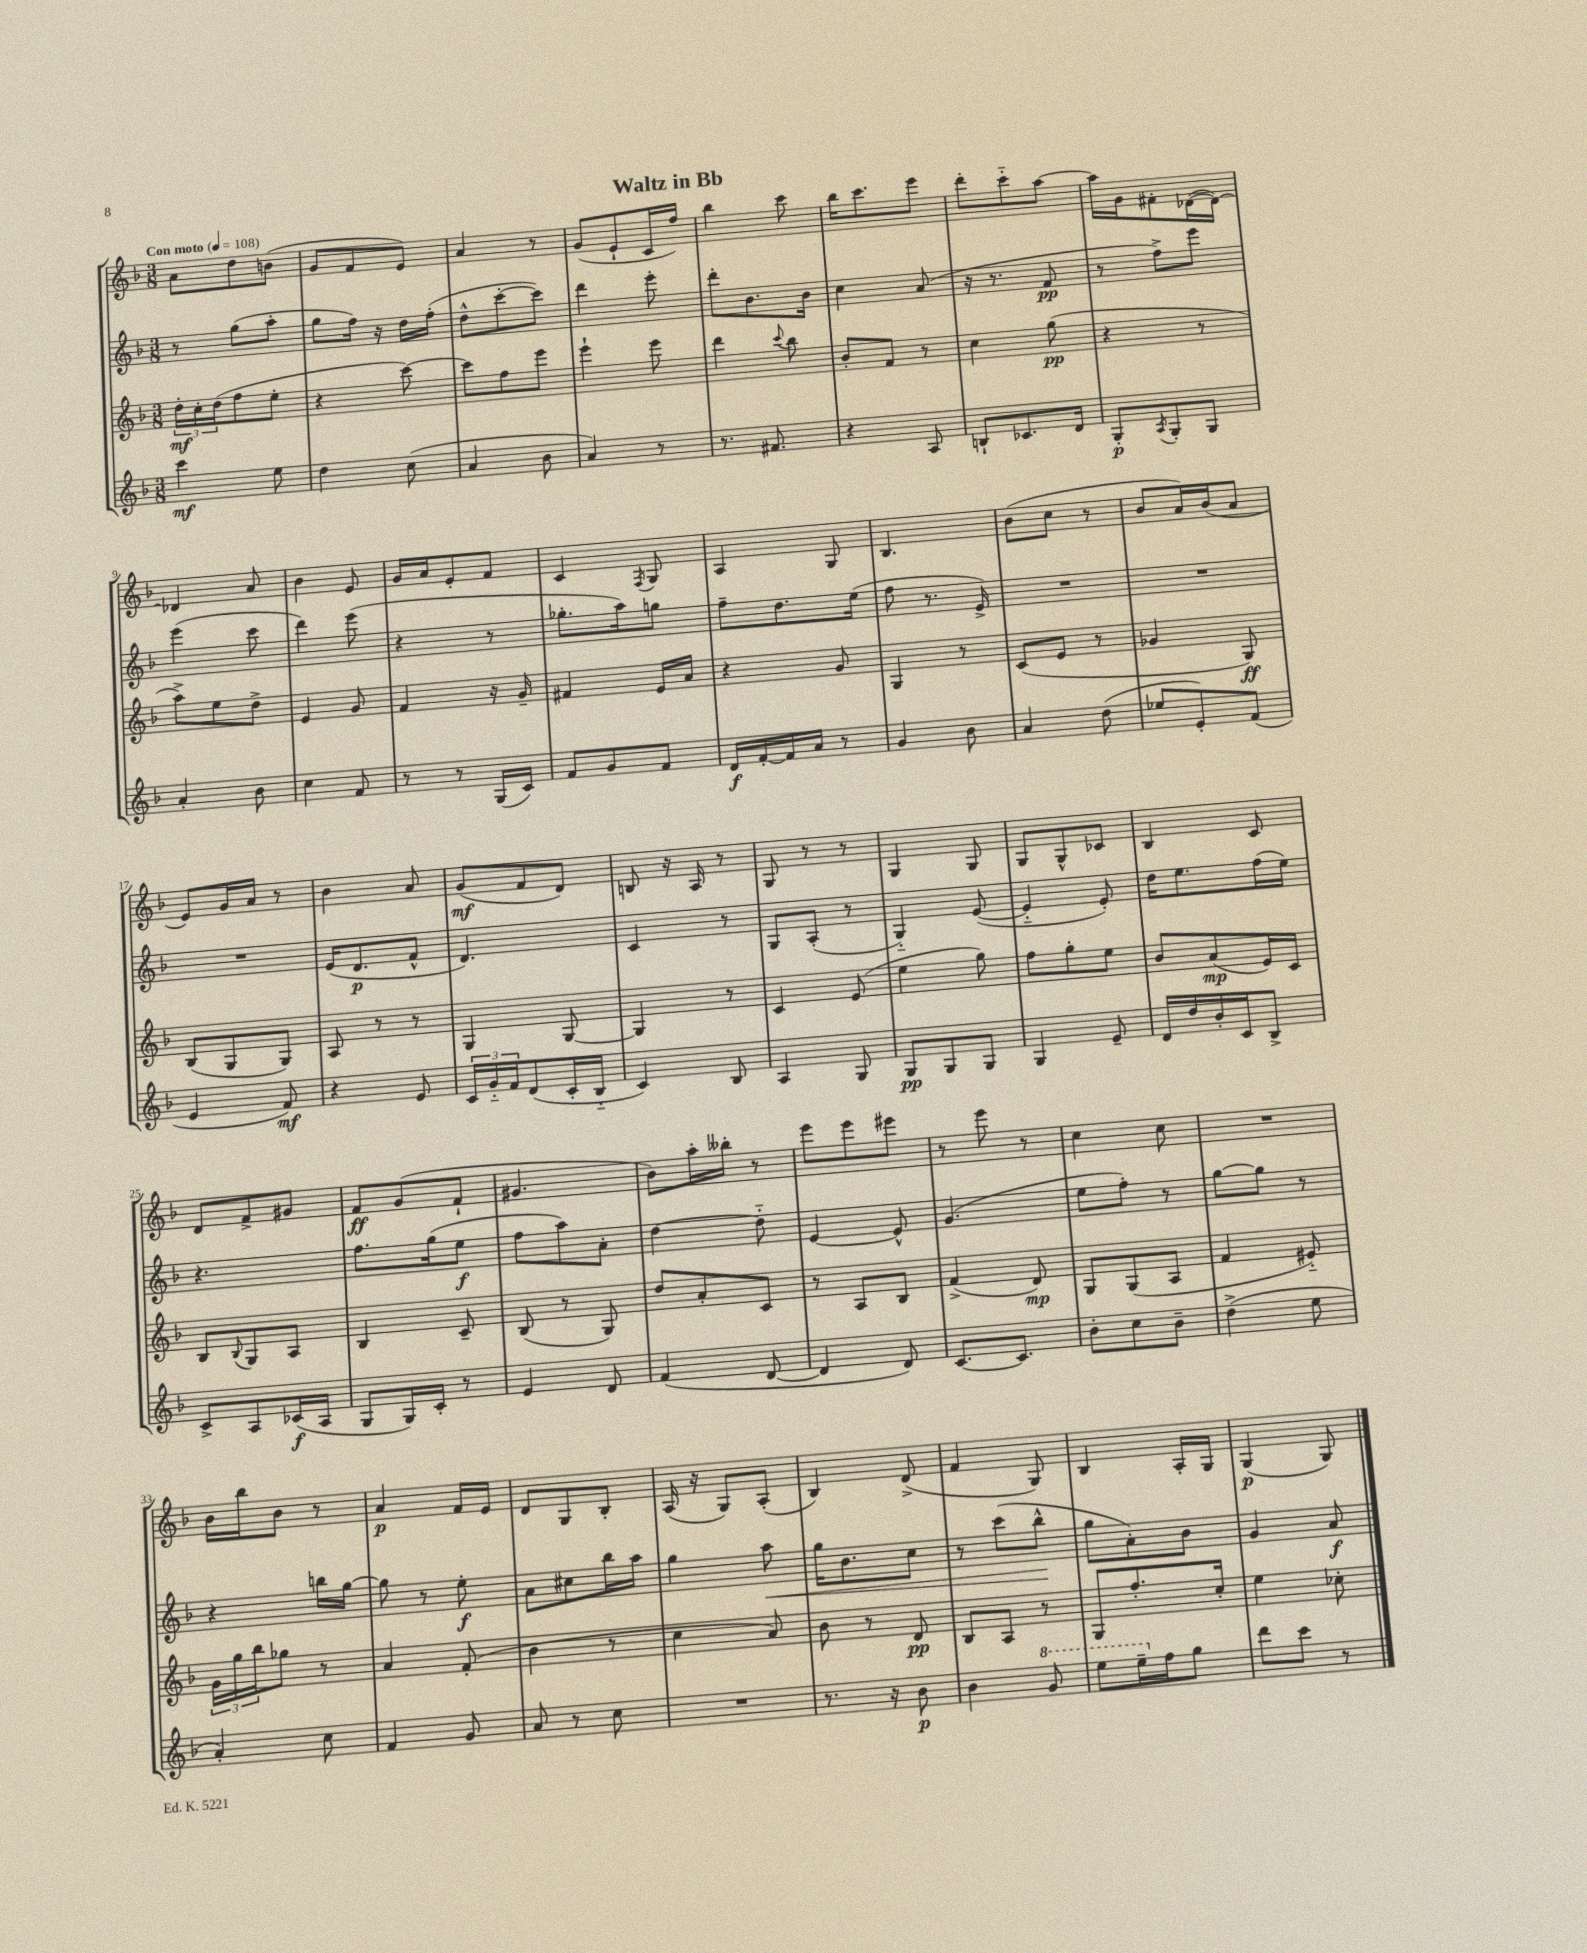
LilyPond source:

\header { title = "Waltz in Bb" }
<<
\new StaffGroup <<
\new Staff = "s0" {
    \clef treble \key f \major \numericTimeSignature \time 3/8 \tempo "Con moto" 4 = 108
    a'8 d''8 b'8( |
    g'8 f'8 e'8) |
    a'4 r8 |
    g'8( e'8-! c'16 f''16) |
    bes''4 c'''8 |
    bes''16 c'''8. e'''8 |
    d'''8-. c'''8-_ a''8~ |
    a''16 g'16 fis'8-. des'16~( des'16~) |
    des'4 a'8 |
    bes'4 e'8 |
    g'16 a'16 e'8-. f'8 |
    c'4 \acciaccatura { f8 } g8 |
    a4 g8 |
    bes4. |
    bes'8( c''8 r8 |
    bes'8 a'16) bes'16( a'8 |
    e'8) g'16 a'16 r8 |
    bes'4 a'8 |
    g'8\mf( f'8 d'8) |
    b8 r16 a16 r8 |
    g8 r8 r8 |
    g4 g8 |
    g8 g8-^ ces'8 |
    bes4 c'8 |
    d'8 f'8-> gis'8 |
    f'8\ff g'8( f'8-! |
    gis'4. |
    bes'8) a''16-. beses''16-. r8 |
    e'''8 e'''8 eis'''8 |
    r8 e'''8 r8 |
    c''4 c''8 |
    R4. |
    bes'16 bes''16 bes'8 r8 |
    a'4\p f'16 e'16 |
    d'8 g8 bes8-. |
    a16( r16 g8) a8-.( |
    bes4) d'8->( |
    f'4 g8) |
    bes4 a16-. g16 |
    g4\p( g8) \bar "|." |
}
\new Staff = "s1" {
    \clef treble \key f \major \numericTimeSignature \time 3/8
    r8 g''8( a''8-. |
    g''8 f''16) r16 d''16 f''16-.( |
    d''8-^ c'''8~-. c'''8) |
    d'''4 e'''8-. |
    d'''8-. bes'8. bes'16 |
    c''4 a'8( |
    r16 r8. f'8\pp |
    r8 f''8->) e'''8 |
    e'''4( c'''8 |
    d'''4) e'''8( |
    r4 r8 |
    ges''8.-. a''16) g''8 |
    f''8-- d''8. e''16( |
    f''8 r8. e'16->) |
    R4. |
    R4. |
    R4. |
    e'16( d'8.\p f'8-^ |
    d'4.) |
    c'4 r8 |
    g8 a8-.( r8 |
    g4-_) e'8~( |
    e'4-_ e'8-.) |
    d''16 e''8. f''16( e''16) |
    r4. |
    f''8. g''16( e''8\f |
    f''8 a''8) a'8-. |
    d''4~ d''8-_ |
    e'4~ e'8-^ |
    g'4.( |
    e''8 f''8-.) r8 |
    g''8~ g''8 r8 |
    r4 b''16 g''16~ |
    g''8 r8 e''8-.\f |
    a'8 cis''8 bes''16 a''16 |
    g''4 a''8\< |
    g''16 bes'8. c''8 |
    r8 c'''8( bes''8-^\! |
    g''8 a'8-.) bes'8 |
    g'4 a'8\f \bar "|." |
}
\new Staff = "s2" {
    \clef treble \key f \major \numericTimeSignature \time 3/8
    \tuplet 3/2 { d''16-.\mf c''16-. d''16( } f''8 e''8-. |
    r4 c'''8~) |
    c'''8 f''8 e'''8 |
    e'''4-! e'''8 |
    d'''4 \appoggiatura { c'''8 } bes''8 |
    bes'8-. f'8 r8 |
    c''4 g''8\pp( |
    r4 r8 |
    a''8->) e''8 d''8-> |
    e'4 g'8 |
    f'4 r16 g'16-- |
    fis'4 e'16 a'16 |
    r4 g'8 |
    g4 r8 |
    c'8( e'8 r8 |
    ges'4 g8\ff) |
    bes8( g8 g8) |
    a8 r8 r8 |
    g4 g8~ |
    g4 r8 |
    c'4 e'8( |
    e''4 g''8) |
    f''8 g''8-. e''8 |
    bes'8 a'8\mp( e'16) c'16 |
    bes8 \appoggiatura { bes8 } g8 a8 |
    bes4 c'8-- |
    bes8( r8 g8) |
    d''8 a'8-. c'8 |
    r8 a8 bes8 |
    f'4->( d'8\mp) |
    g8 g8( a8 |
    f'4 eis'8-_) |
    \tuplet 3/2 { g'16 g''16 bes''16 } ges''8 r8 |
    a'4 f'8-.( |
    bes'4 r8 |
    c''4 a'8) |
    bes'8 r8 d'8\pp |
    bes8 a8 r8 |
    g8 f''8.-. c''16-. |
    e''4 ces''8-. \bar "|." |
}
\new Staff = "s3" {
    \clef treble \key f \major \numericTimeSignature \time 3/8
    c'''4\mf e''8 |
    d''4 c''8( |
    a'4 bes'8 |
    a'4) r8 |
    r8. fis'8. |
    r4 a8 |
    b8-! ces'8. d'16 |
    g8-.\p \acciaccatura { a8 } g8-. g8 |
    a'4-. bes'8 |
    c''4 f'8 |
    r8 r8 g16( c'16) |
    f'8 g'8 f'8 |
    d'16\f f'16~-. f'16 a'16 r8 |
    g'4 bes'8 |
    a'4 d''8( |
    ees''8 e'8-.) f'8( |
    e'4 f'8\mf) |
    r4 e'8 |
    \tuplet 3/2 { c'16 g'16-_ f'16 } d'8( c'16-. bes16-_ |
    c'4) bes8 |
    a4 g8 |
    g8\pp g8 g8 |
    g4 e'8-- |
    d'16 d''16 bes'16-. c'16 bes8-> |
    c'8-> a8 ces'16\f( a16 |
    g8 g16) c'16-. r8 |
    e'4 d'8 |
    f'4( d'8~ |
    d'4 d'8) |
    c'8.~ c'8. |
    bes'8-. c''8 bes'8-- |
    d''4->( e''8 |
    a'4-.) c''8 |
    f'4 g'8 |
    a'8 r8 c''8 |
    R4. |
    r8. r16 bes'8\p |
    bes'4 \ottava #1 g''8 |
    e'''8 e'''16-- \ottava #0 f''16 g''8 |
    d'''8 c'''8 r8 \bar "|." |
}
>>
>>
